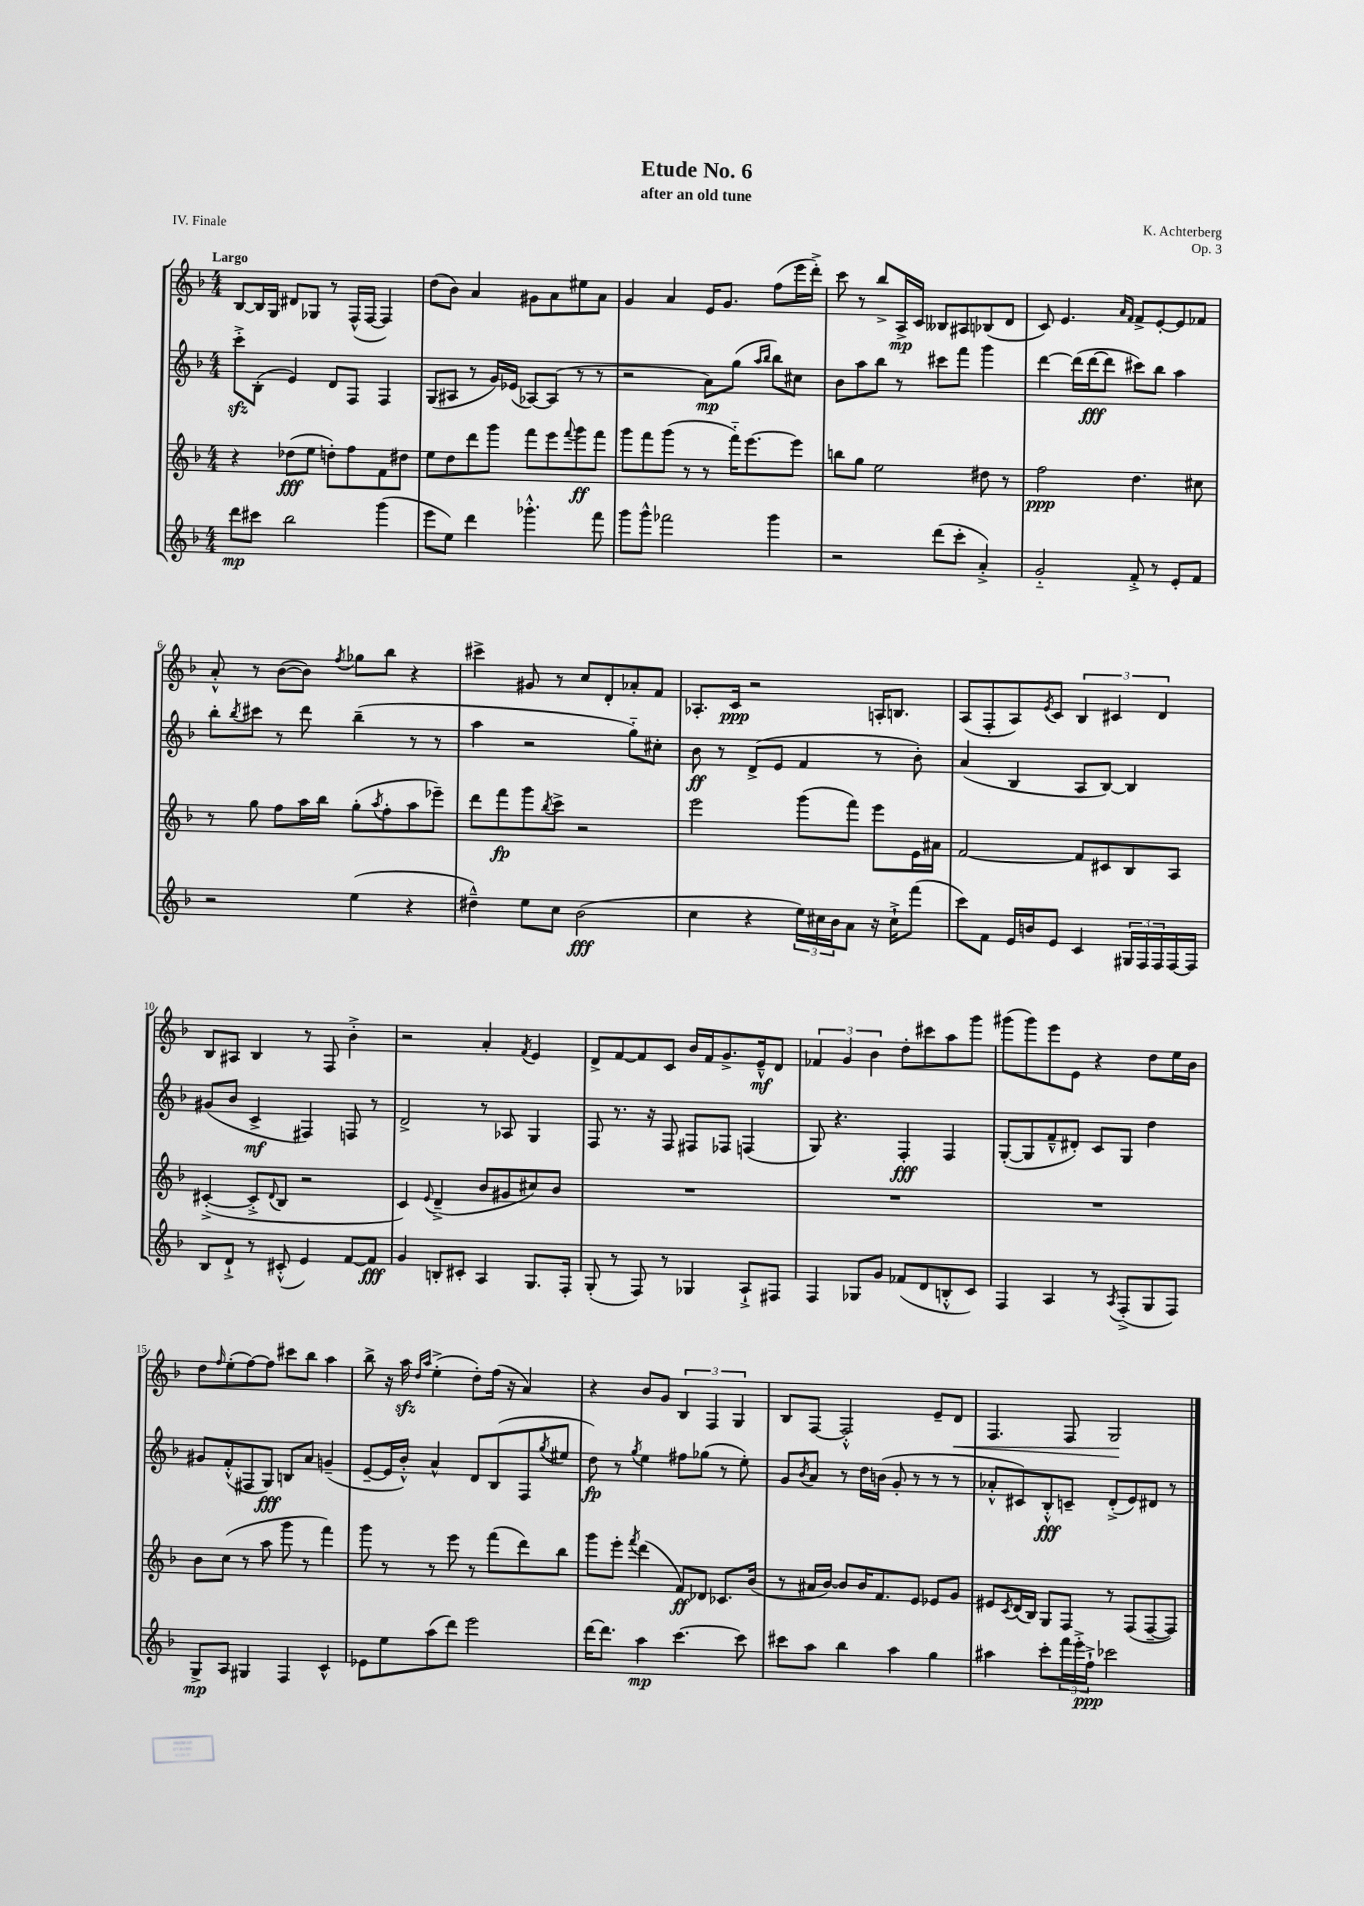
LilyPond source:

\header { title = "Etude No. 6" composer = "K. Achterberg" subtitle = "after an old tune" opus = "Op. 3" piece = "IV. Finale" }
<<
\new StaffGroup <<
\new Staff = "s0" {
    \clef treble \key f \major \numericTimeSignature \time 4/4 \tempo "Largo"
    bes8~ bes16 g16 dis'8 ges8 r8 f16-^( f16~ f4) |
    d''8( bes'8) a'4 gis'8 a'8 eis''8 a'8 |
    g'4 a'4 e'16 g'8. f''8( e'''16 d'''16-.->) |
    c'''8 r8 bes''8-> a16->\mp c'16 beses8 ais8 bes8( d'8 |
    c'8) e'4. \grace { a'16 f'16 } f'8-> e'8~-. e'8 fes'8 |
    a'8-.-^ r8 bes'8~( bes'8) \acciaccatura { f''8 } ges''8 bes''8 r4 |
    cis'''4-> gis'8 r8 c''8 d'8-. aes'8-. f'8 |
    aes8.-. c'16\ppp r2 a16-. b8. |
    a8( f8-. a8) \acciaccatura { e'8 } c'8 \tuplet 3/2 { bes4 cis'4 d'4 } |
    bes8 ais8 bes4 r8 f8 bes'4-.-> |
    r2 a'4-. \acciaccatura { f'8 } e'4 |
    d'8-> f'8~ f'8 c'8 bes'16 f'16 g'8.-> e'16---^\mf d'8 |
    \tuplet 3/2 { fes'4 g'4 bes'4 } d''8-. cis'''8 a''8 g'''8 |
    gis'''8( gis'''8) e'''8 e'8 r4 d''8 e''16 bes'16 |
    d''8 \grace { f''16 } e''8-.( f''8~) f''8 cis'''8 bes''8 a''4 |
    bes''8-> r16 a''16\sfz \grace { d''16 a''16 } e''4-.->( d''8-.) f''16( r16 a'4) |
    r4 bes'8 g'8 \tuplet 3/2 { bes4 f4 g4 } |
    bes8 f8~ f2-.-^ e'8-- d'8\< |
    f4. f8 g2\! \bar "|." |
}
\new Staff = "s1" {
    \clef treble \key f \major \numericTimeSignature \time 4/4
    c'''8-.->\sfz bes8-.( e'4) d'8 f8 f4 |
    g8( ais8 r8 g'16) ees'16( aes8~) aes8( r8 r8 |
    r2 a'8\mp) g''8( \grace { a''16 bes''16 } bes''8) cis''8 |
    bes'8 a''8 bes''8 r8 cis'''8 f'''8 g'''4 |
    d'''4~ d'''16( d'''16~\fff d'''8 cis'''8) bes''8 a''4 |
    bes''8-. \acciaccatura { bes''8 } cis'''8 r8 d'''8 bes''4--( r8 r8 |
    a''4 r2 g''8-_) cis''8-. |
    bes'8\ff r8 d'8->( e'8 f'4 r8 bes'8-.) |
    a'4( bes4 a8 bes8~) bes4 |
    gis'8( bes'8 c'4->\mf fis4) f8 r8 |
    d'2-> r8 aes8 g4 |
    f8 r8. r16 f8 fis8 fes8 f4( |
    g8) r4. f4-.\fff f4 |
    g8~-.( g8 f'8---^ dis'8-.) c'8 g8 d''4 |
    gis'8 f'8-.-^( fis8 g8\fff) b8 a'8 g'4--( |
    e'8~-- e'16 bes'16-.-^) a'4-^ d'8 bes8( f8 \acciaccatura { g''8 } eis''8 |
    d''8\fp) r8 \acciaccatura { g''8 } e''4 fis''8 ges''8( r8 e''8-.) |
    g'8 \acciaccatura { bes'8 } a'8 r8 d''16 b'16( g'8-. r8 r8 r8 |
    aes'8-.-^ cis'8) bes8-.-^\fff c'8-- d'8-.->( e'8) dis'8 r8 \bar "|." |
}
\new Staff = "s2" {
    \clef treble \key f \major \numericTimeSignature \time 4/4
    r4 des''8\fff( e''8 d''8-.) f''8 f'8 dis''8 |
    e''8 d''8 d'''8 g'''8 f'''8 e'''8 \appoggiatura { f'''8 } g'''8\ff f'''8 |
    g'''8 f'''8 g'''8( r8 r8 f'''16-_) e'''8.~ e'''8 |
    b''8 g''8 e''2 dis''8 r8 |
    f''2\ppp d''4. cis''8 |
    r8 g''8 f''8 a''16 bes''16 g''8-.( \acciaccatura { a''8 } f''8-. a''8 ees'''8--) |
    d'''8 f'''8\fp g'''8 \acciaccatura { bes''8 } c'''8-> r2 |
    e'''2 g'''8( f'''8) e'''8 e'16 ais'16 |
    f'2~ f'8 cis'8 bes8 a8 |
    cis'4~-.->( cis'8-.-> \appoggiatura { d'8 } bes8 r2 |
    c'4) \appoggiatura { e'8 } d'4--->( bes'8 gis'8 cis''8) bes'8 |
    R1 |
    R1 |
    R1 |
    bes'8 c''8( r8 a''8 g'''8 r8 f'''4) |
    g'''8 r8 r8 e'''8 r8 f'''8( d'''8) bes''8 |
    g'''8 e'''8-. \acciaccatura { f'''8 } d'''4( f'8\ff) des'8 ces'8. bes'16( |
    r8 ais'16 bes'16~) bes'8 bes'16 f'8. e'8 ees'8 g'8 |
    eis'8 \acciaccatura { c'8 } d'16( bes16) g8 f8 r8 f8( f8~-- f8) \bar "|." |
}
\new Staff = "s3" {
    \clef treble \key f \major \numericTimeSignature \time 4/4
    d'''8\mp cis'''8 bes''2 g'''4( |
    e'''8 e''8) d'''4 ges'''4.-.-^ f'''8 |
    g'''8 g'''8-^ fes'''2 g'''4 |
    r2 d'''8( c'''8-. a'4-.->) |
    g'2-_ f'8-.-> r8 e'8-. f'8 |
    r2 e''4( r4 |
    dis''4---^) e''8 c''8 bes'2\fff( |
    c''4 r4 \tuplet 3/2 { e''16) cis''16 bes'16 } a'8 r16 cis''16-!-> f'''8( |
    c'''8) f'8 e'16 b'16 e'8 c'4 \tuplet 3/2 { gis16 f16 f16 } f16~ f16 |
    bes8 d'8-!-> r8 cis'8-.-^( e'4) f'8~ f'8\fff |
    g'4 b8-. cis'8-. a4 g8. f16-. |
    g8-.( r8 f8) r8 ges4 a8-!-> fis8 |
    f4 ges8 g'8 fes'8( d'8 b8-.-^ c'8) |
    f4 a4 r8 \acciaccatura { a8 } f8-.->( g8 f8) |
    g8->\mp a8 gis4 f4 c'4-^ |
    ees'8 e''8 a''8( d'''8) e'''2 |
    d'''16~ d'''8. a''4\mp c'''4.~ c'''8 |
    cis'''8 a''8 bes''4 a''4 g''4 |
    ais''4 c'''8-. \tuplet 3/2 { f'''16 e'''16-.-> f''16-!->\ppp } ces'''2 \bar "|." |
}
>>
>>
